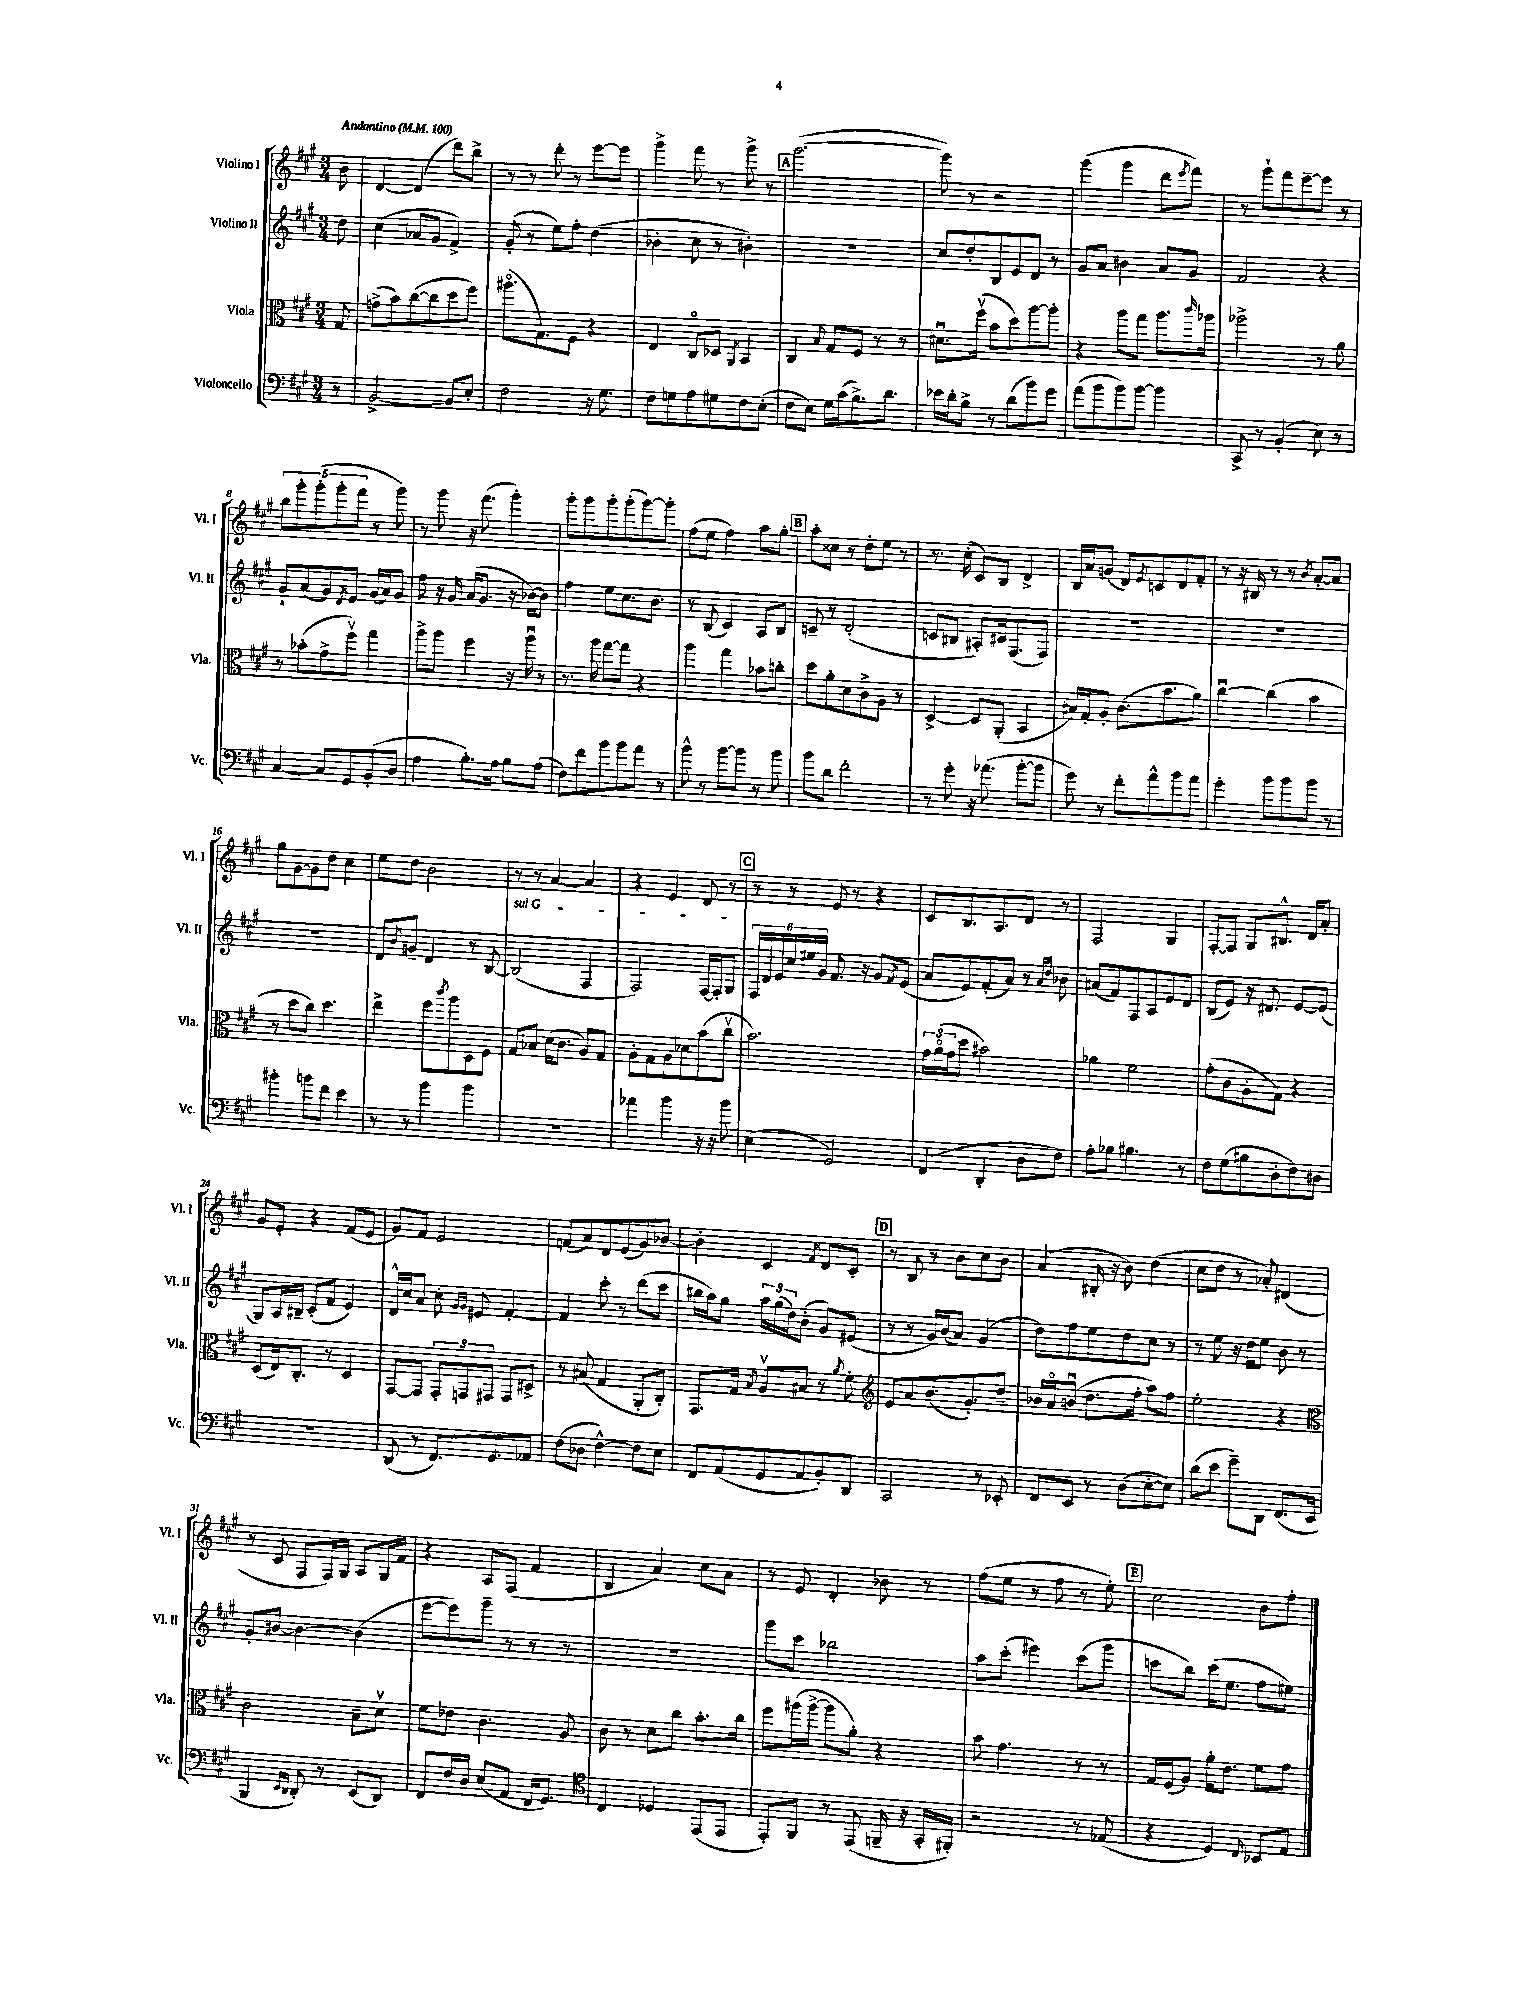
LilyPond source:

<<
\new StaffGroup <<
\new Staff = "s0" \with { instrumentName = "Violino I" shortInstrumentName = "Vl. I" } {
    \clef treble \key a \major \numericTimeSignature \time 3/4 \partial 8 \tempo "Andantino" 4 = 100
    b'8 |
    d'4~ d'4( d'''8) b''8-> |
    r8 r8 d'''8-. r8 e'''8~ e'''8 |
    gis'''4-> fis'''8 r8 gis'''8-> r8 |
    \mark \markup { \box "A" } gis'''2.~( |
    gis'''8) r8 r2 |
    gis'''4( gis'''4 d'''8 \acciaccatura { e'''8 } fis'''8) |
    r8 gis'''8-! fis'''8 e'''8~-- e'''8 r8 |
    \tuplet 5/4 { b''8 gis'''8-. gis'''8-.( gis'''8-. fis'''8 } r8 gis'''8) |
    r8 gis'''8 r16 fis'''8.( gis'''4-.) |
    gis'''8-. gis'''8 gis'''8-. gis'''8-.( gis'''8~) gis'''8-. |
    fis''8( e''8 fis''4) a''8 gis''8-. |
    \mark \markup { \box "B" } a''8-. cisis''8 r8 d''8-. e''8 r8 |
    r8. cis''16-.( cis'8) b8 d'4-> |
    b16 a'16 g'8( d'8) \acciaccatura { e'8 } c'8 d'8 fis'8-. |
    r8 r16 bis16 r8 r8 \acciaccatura { b'8 } a'8~-. a'8 |
    gis''8 gis'8~ gis'8 d''8 cis''4 |
    e''8 d''8 b'2 |
    r8 r8 a'4~ a'4 |
    r4 e'4 d'8 r8 |
    \mark \markup { \box "C" } r8 r8 e'8 r8 r4 |
    cis'8 b8. a8. d'8 r8 |
    fis2 gis4 |
    fis8~-. fis8 gis8 bis8.-^ d'16 a'8-. |
    gis'8 e'8-. r4 fis'8( e'8 |
    gis'8) fis'8 e'2 |
    f'8( a'8) d'8 e'8( gis'8) bes'8~ |
    bes'4-. cis'4 \acciaccatura { fis'8 } d'8 cis'8-. |
    \mark \markup { \box "D" } r8 b8 r8 b'8 cis''8 b'8 |
    a'4( bis16-. r16 b'8) d''4( |
    cis''8 d''8 r8 aes'8-.) dis'4( |
    r8 cis'8 fis8 fis16) gis16 a8 gis16 fis'16 |
    r4 a8 fis8( fis'4 |
    b4 a'4) cis''8 a'8 |
    r8 e'8 d'4-. bes'8 r8 |
    fis''8( e''8 r8 fis''8 r8 e''8-.) |
    \mark \markup { \box "E" } cis''2 b'8 fis''8-. \bar "|." |
}
\new Staff = "s1" \with { instrumentName = "Violino II" shortInstrumentName = "Vl. II" } {
    \clef treble \key a \major \numericTimeSignature \time 3/4 \partial 8
    d''8 |
    cis''4( aes'8 gis'8 fis'4->) |
    gis'8-.( r8 e''8) fis''8-. d''4( |
    bes'4-. cis''8 r8 bis'4-.) |
    \mark \markup { \box "A" } R2. |
    cis''8 d''8-. b8 e'8 d'8 r8 |
    gis'8 a'8 bis'4 a'8 gis'8 |
    fis'2 r4 |
    gis'8-! a'8( gis'8) \acciaccatura { d'8 } e'8 gis'16( a'16) gis'8 |
    fis''8 r16 gis'16 a'16( gis'8. r16 bes'16~) bes'8 |
    fis''4 e''8 cis''8. b'8. |
    r8 b8( cis'4) a8 b8 |
    \mark \markup { \box "B" } c'8-- r8 d'2-.( |
    c'8 bis8 ais8-.) cis'16 fis8.( fis8) |
    R2. |
    R2. |
    R2. |
    d'8 \acciaccatura { b'8 } g'8-- d'4 r8 b8~ |
    \once \override TextSpanner.bound-details.left.text = \markup { \italic "sul G" } b2\startTextSpan( fis4 |
    fis2) fis16~ fis16-. gis8\stopTextSpan |
    \mark \markup { \box "C" } \tuplet 6/4 { fis16 d'16 e'16 cis''16 eis''16 gis'16 } fis'8. r16 gis'8 \acciaccatura { fis'8 } e'8( |
    a'8 e'8) fis'8-.( a'8) r8 \grace { a'16 d''16 } bes'8 |
    ais'8( fis'8) fis8 a8 e'8 d'8 |
    b8( e'8) r16 dis'8. e'8~ e'8( |
    gis8) a16 bis16-- cis'8-.( fis'8 e'4) |
    d'16-^ cis''16 a'8 cis''8-. \grace { gis'16 gis'16 } eis'8 fis'4~-. |
    fis'4 cis'''8-. r8 d'''8( cis'''8 |
    bis''16 a''16) gis''8 \tuplet 3/2 { a''16 gis''16( d''16) } b'8-.( gis'8) eis'8( |
    \mark \markup { \box "D" } r8 r8 gis'16) b'16( a'8) gis'4( |
    d''8) fis''8 e''8 d''8 cis''8 r8 |
    r8 e''8 r16 d''16 e''8 b'8 r8 |
    gis'8-. bis'8~ bis'4~ bis'4( |
    e'''8~ e'''8) gis'''8-- r8 r8 r8 |
    R2. |
    gis'''8 cis'''8 bes''2 |
    a''8 cis'''8-.( eis'''4) cis'''8( gis'''8 |
    \mark \markup { \box "E" } c'''8 b''8) c'''16( e''8. fis''8 eis''8) \bar "|." |
}
\new Staff = "s2" \with { instrumentName = "Viola" shortInstrumentName = "Vla." } {
    \clef alto \key a \major \numericTimeSignature \time 3/4 \partial 8
    gis8 |
    g'8->( b'8) cis''8~( cis''8 d''8 fis''8) |
    ais''8.\flageolet( gis8.) fis8 r4 |
    e4 cis8\flageolet des8 \acciaccatura { a,8 } b,4 |
    \mark \markup { \box "A" } cis4 \appoggiatura { b8 } gis8 fis8 r8 r8 |
    dis'8.\downbow fis''16\upbow( b'8 d''8) a''8~ a''8-. |
    r4 a''8 gis''8 a''8. \grace { cis'''16 } aes''16 |
    aes''2-> r8 a'8 |
    r8 bes'8-.( gis'8-> fis''8\upbow) gis''4 |
    a''8-> a''8 fis''4 r16 a''16\downbow r8 |
    r8. a''16 gis''8~ gis''8 r4 |
    a''4 gis''4 bes'8 c''8-. |
    \mark \markup { \box "B" } d''8 a'8-. d'8 cis'8-> a8 r8 |
    d4~-> d8 a,8-.( b,4 |
    bis16) gis16-. a8-. cis'8.( b'8. a'8) |
    cis''4~\downbow cis''4( b'4 |
    r8 d''8 cis''8) d''4. |
    e''4-> fis''8 \acciaccatura { cis'''8 } a''8 d8 fis8 |
    gis8 bes8 d'16( cis'8. a8) gis8 |
    a8-. gis8 a8 des'8 b'8( cis''8\upbow |
    \mark \markup { \box "C" } b'2.) |
    \tuplet 3/2 { gis'16 a'16\flageolet( gis'16 } d''8 bis'2) |
    aes'4 fis'2 |
    gis'8-.( cis'8 a8-. gis8) r4 |
    d8( e16) cis8.-. r8 d4 |
    gis,8~ gis,8 \tuplet 3/2 { gis,8-. g,8 gis,8 } gis,8 dis8-> |
    r8 bis8( gis4 a,8-. cis8-.) |
    gis,8. gis16 \acciaccatura { b8 } a8\upbow bis8 r8 \acciaccatura { a'8 } fis'8-. |
    \mark \markup { \box "D" } \clef treble e'8 a'8 b'8.( gis'8.-.) d''8-- |
    bes'16 a'16\flageolet b'8\downbow( d''8. fis''16-. a''8) fis''8 |
    e''2-. r4 |
    \clef alto cis'2 b8-- d'8\upbow |
    fis'8 ees'8 cis'4. a8 |
    cis'8 r8 d'8 cis''8 b'8.-. cis''16 |
    fis''8 ais''16( ais''16~-> ais''8 a'8-.) r4 |
    b'8 gis'4. r8 r8 |
    \mark \markup { \box "E" } gis16 fis16( a8) a'16-. e'8. fis'8 gis'8 \bar "|." |
}
\new Staff = "s3" \with { instrumentName = "Violoncello" shortInstrumentName = "Vc." } {
    \clef bass \key a \major \numericTimeSignature \time 3/4 \partial 8
    r8 |
    b,2~-> b,8 e8-. |
    fis2 r16 gis8. |
    fis8 g8 a8 gis8 fis8 e8-.( |
    \mark \markup { \box "A" } fis8 e8) gis16 cis'16( b8.->) d'8. |
    ees'16 d'16-. b8-> r8 d'8( b'8) gis'8 |
    a'8( b'8 b'8) b'8~ b'4 |
    cis,8-> r8 b,4-.( e8) r8 |
    cis4~ cis8 gis,8 b,8-.( d8 |
    a4 b8.-.) a16 b8 a8( |
    fis8) fis'8 b'8 b'8 a'8 r8 |
    b'8-^ r8 b'8~ b'8 r8 b'8 |
    \mark \markup { \box "B" } b'8 d'8 fis'2-. |
    r8 gis'8-. r16 aes'8.( b'8~-. b'8 |
    gis'8) r8 fis'8-. a'8-^ b'8 a'8 |
    gis'4-. b'8 b'8 b'8 r8 |
    bis'4-. b'8 fis'8 e'4 |
    r8 r8 b'4 b'4 |
    R2. |
    aes'4 b'4 r16 r16 b'8 |
    \mark \markup { \box "C" } e4( gis,2) |
    fis,4( d,4-. d8 fis8) |
    a8-. bes8 bis4. r8 |
    fis8 gis8( bis8 d8-. fis8) dis8 |
    R2. |
    d,8( r8 fis,8.) gis,8. aes,8 |
    fis8( des8 fis4~-^) fis8 e8 |
    fis,8 a,8( gis,8 a,8 b,8-.) d,8 |
    \mark \markup { \box "D" } cis,2 r8 ees,8-. |
    fis,8 e,8 r8 d8( e8~-. e8) |
    d'8( e'8 gis'8--) d,8 fis,8.( e,16 |
    b,,4 \grace { e,16 d,16 } d,8-.) r8 e,8( d,8) |
    fis,8 fis16 d16 e8( a,8 fis,16 gis,8.) |
    \clef tenor cis4 des4 e,8( e,8 |
    e,8-.) fis,8 r8 e,8( f,16-- r16 gis,16-. fis,16-.) |
    r2 r8 ees8( |
    \mark \markup { \box "E" } r4 d4) \grace { cis16 } bes,8 e8 \bar "|." |
}
>>
>>
